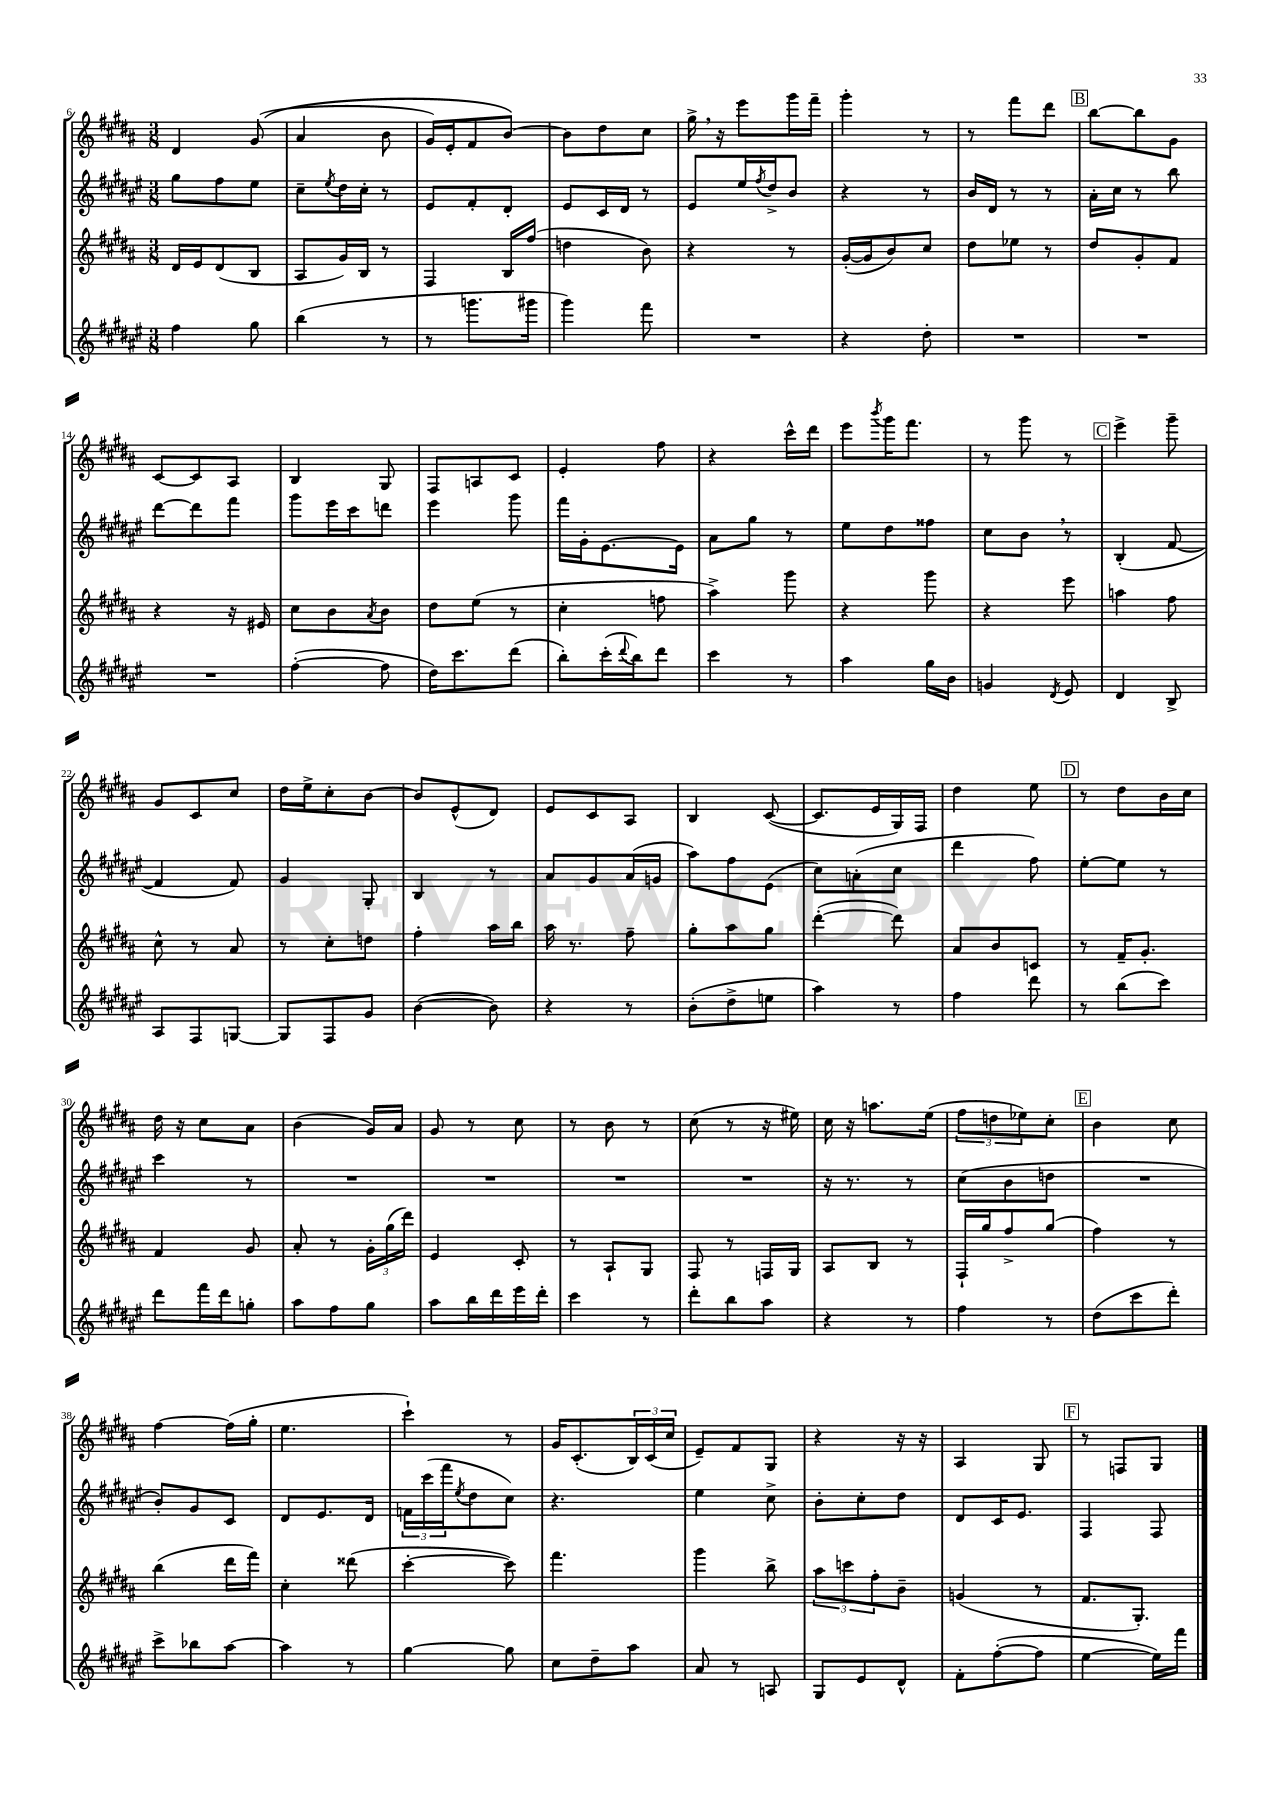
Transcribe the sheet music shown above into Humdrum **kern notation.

**kern	**kern	**kern	**kern
*staff4	*staff3	*staff2	*staff1
*clefG2	*clefG2	*clefG2	*clefG2
*k[f#c#g#d#a#e#]	*k[f#c#g#d#a#]	*k[f#c#g#d#a#e#]	*k[f#c#g#d#a#]
*M3/8	*M3/8	*M3/8	*M3/8
4ff#	16d#	8gg#	4d#
.	16e	.	.
.	(8d#	8ff#	.
8gg#	8B	8ee#	&((8g#
=	=	=	=
(4bb	8A#	8cc#~	4a#
.	.	8qee#	.
.	16g#)	16dd#	.
.	16B	16cc#'	.
8r	8r	8r	8b
=	=	=	=
8r	4F#	8e#	16g#)
.	.	.	16e'
8.ggg	.	8f#'	8f#
.	16B	8d#'	[8b&)
16ggg#	(16ff#	.	.
=	=	=	=
4ggg#)	4dd	8e#	8b]
.	.	16c#	8dd#
.	.	16d#	.
8fff#	8b)	8r	8cc#
=	=	=	=
4.r	4r	8e#	16gg#^
.	.	.	16r
.	.	16ee#	8eee
.	.	8qff#	.
.	.	16dd#^	.
.	8r	8b	16ggg#
.	.	.	16fff#~
=	=	=	=
4r	([16g#'	4r	4ggg#'
.	16g#]	.	.
.	8b)	.	.
8dd#'	8cc#	8r	8r
=	=	=	=
4.r	8dd#	16b	8r
.	.	16d#	.
.	8ee-	8r	8fff#
.	8r	8r	8ddd#
=	=	=	=
4.r	8dd#	16a#'	[8bb
.	.	16cc#	.
.	8g#'	8r	8bb]
.	8f#	8bb	8g#
=	=	=	=
4.r	4r	[8ddd#	[8c#
.	.	8ddd#]	8c#]
.	16r	8fff#	8A#
.	16e#	.	.
=	=	=	=
([4ff#'	8cc#	8ggg#	4B
.	8b	16eee#	.
.	.	16ccc#	.
.	8qa#	.	.
8ff#]	8b	8ddd	8G#
=	=	=	=
16dd#)	8dd#	4eee#	8F#
8.ccc#	.	.	.
.	(8ee	.	8A
(8ddd#	8r	8ggg#	8c#
=	=	=	=
8bb')	4cc#'	16fff#	4e'
.	.	16g#'	.
(16ccc#'	.	[8.e#	.
8qqddd#	.	.	.
16bb)	.	.	.
8ddd#	8ff	.	8ff#
.	.	16e#]	.
=	=	=	=
4ccc#	4aa#^)	8a#	4r
.	.	8gg#	.
8r	8ggg#	8r	16ccc#^^
.	.	.	16ddd#
=	=	=	=
4aa#	4r	8ee#	8eee
.	.	.	8qbbb
.	.	8dd#	16ggg#
.	.	.	8.fff#
16gg#	8ggg#	8ff##	.
16b	.	.	.
=	=	=	=
4g	4r	8cc#	8r
.	.	8b	8ggg#
8qd#	.	.	.
8e#	8eee	8r	8r
=	=	=	=
4d#	4aa	(4B'	4eee^
8B^	8ff#	[8f#	8ggg#~
=	=	=	=
8A#	8cc#^^	4f#]	8g#
8F#	8r	.	8c#
[8G	8a#	8f#)	8cc#
=	=	=	=
8G]	8r	4g#	16dd#
.	.	.	16ee^
8F#	8cc#'	.	8cc#'
8g#	8dd	8G#'	[8b
=	=	=	=
([4b	4ff#'	4B	8b]
.	.	.	(8e^^
8b])	16aa#	8r	8d#)
.	16bb	.	.
=	=	=	=
4r	16aa#	8a#	8e
.	8.r	.	.
.	.	8g#	8c#
8r	8ff#~	(16a#	8A#
.	.	16g	.
=	=	=	=
(8b'	8gg#'	8aa#)	4B
8dd#^	8aa#	8ff#	.
8ee	8gg#	(8e#	([8c#
=	=	=	=
4aa#)	([4ddd#'	8cc#)	8.c#]
.	.	(8a'	.
.	.	.	16e
8r	8ddd#])	8cc#	16G#)
.	.	.	16F#
=	=	=	=
4ff#	8a#	4ddd#	4dd#
.	8b	.	.
8ddd#	8c	8ff#)	8ee
=	=	=	=
8r	8r	[8ee#'	8r
(8bb	16f#~	8ee#]	8dd#
.	8.g#'	.	.
8ccc#)	.	8r	16b
.	.	.	16cc#
=	=	=	=
8ddd#	4f#	4ccc#	16dd#
.	.	.	16r
16fff#	.	.	8cc#
16ddd#	.	.	.
8gg'	8g#	8r	8a#
=	=	=	=
8aa#	8a#'	4.r	(4b
8ff#	8r	.	.
8gg#	24g#'	.	16g#)
.	(24gg#	.	.
.	.	.	16a#
.	24ddd#)	.	.
=	=	=	=
8aa#	4e	4.r	8g#
16bb	.	.	8r
16ddd#	.	.	.
16eee#	8c#'	.	8cc#
16ddd#'	.	.	.
=	=	=	=
4ccc#	8r	4.r	8r
.	8A#`	.	8b
8r	8G#	.	8r
=	=	=	=
8ddd#'	8F#	4.r	(8cc#
8bb	8r	.	8r
8aa#	16F	.	16r
.	16G#	.	16ee#)
=	=	=	=
4r	8A#	16r	16cc#
.	.	8.r	16r
.	8B	.	8.aa
8r	8r	8r	.
.	.	.	(16ee
=	=	=	=
4ff#	16F#`	(8cc#	12ff#
.	16gg#	.	.
.	.	.	12dd
.	8ff#^	8b	.
.	.	.	12ee-)
8r	(8gg#	8dd	8cc#'
=	=	=	=
(8dd#	4ff#)	4.r	4b
8ccc#	.	.	.
8ddd#')	8r	.	8cc#
=	=	=	=
8ccc#^	(4bb	8b')	[4ff#
8bb-	.	8g#	.
[8aa#	16ddd#	8c#	(16ff#]
.	16fff#)	.	16gg#'
=	=	=	=
4aa#]	4cc#'	8d#	4.ee
.	.	8.e#	.
8r	(8ddd##	.	.
.	.	16d#	.
=	=	=	=
[4gg#	[4ccc#'	24f	4ccc#`)
.	.	(24ccc#	.
.	.	24fff#	.
.	.	8qee#	.
.	.	8dd#	.
8gg#]	8ccc#])	8cc#)	8r
=	=	=	=
8cc#	4.fff#	4.r	16g#
.	.	.	(8.c#'
8dd#~	.	.	.
8aa#	.	.	24B)
.	.	.	(24c#
.	.	.	24cc#
=	=	=	=
8a#	4ggg#	4ee#	8e~)
8r	.	.	8f#
8A	8bb^	8cc#^	8G#
=	=	=	=
8G#	12aa#	8b'	4r
.	12ccc	.	.
8e#	.	8cc#'	.
.	12ff#'	.	.
8d#^^	8b~	8dd#	16r
.	.	.	16r
=	=	=	=
8f#'	(4g	8d#	4A#
([8ff#'	.	16c#	.
.	.	8.e#	.
8ff#]	8r	.	8G#
=	=	=	=
[4ee#	8.f#	4F#	8r
.	.	.	8F
.	8.G#')	.	.
16ee#])	.	8F#	8G#
16fff#	.	.	.
==	==	==	==
*-	*-	*-	*-
